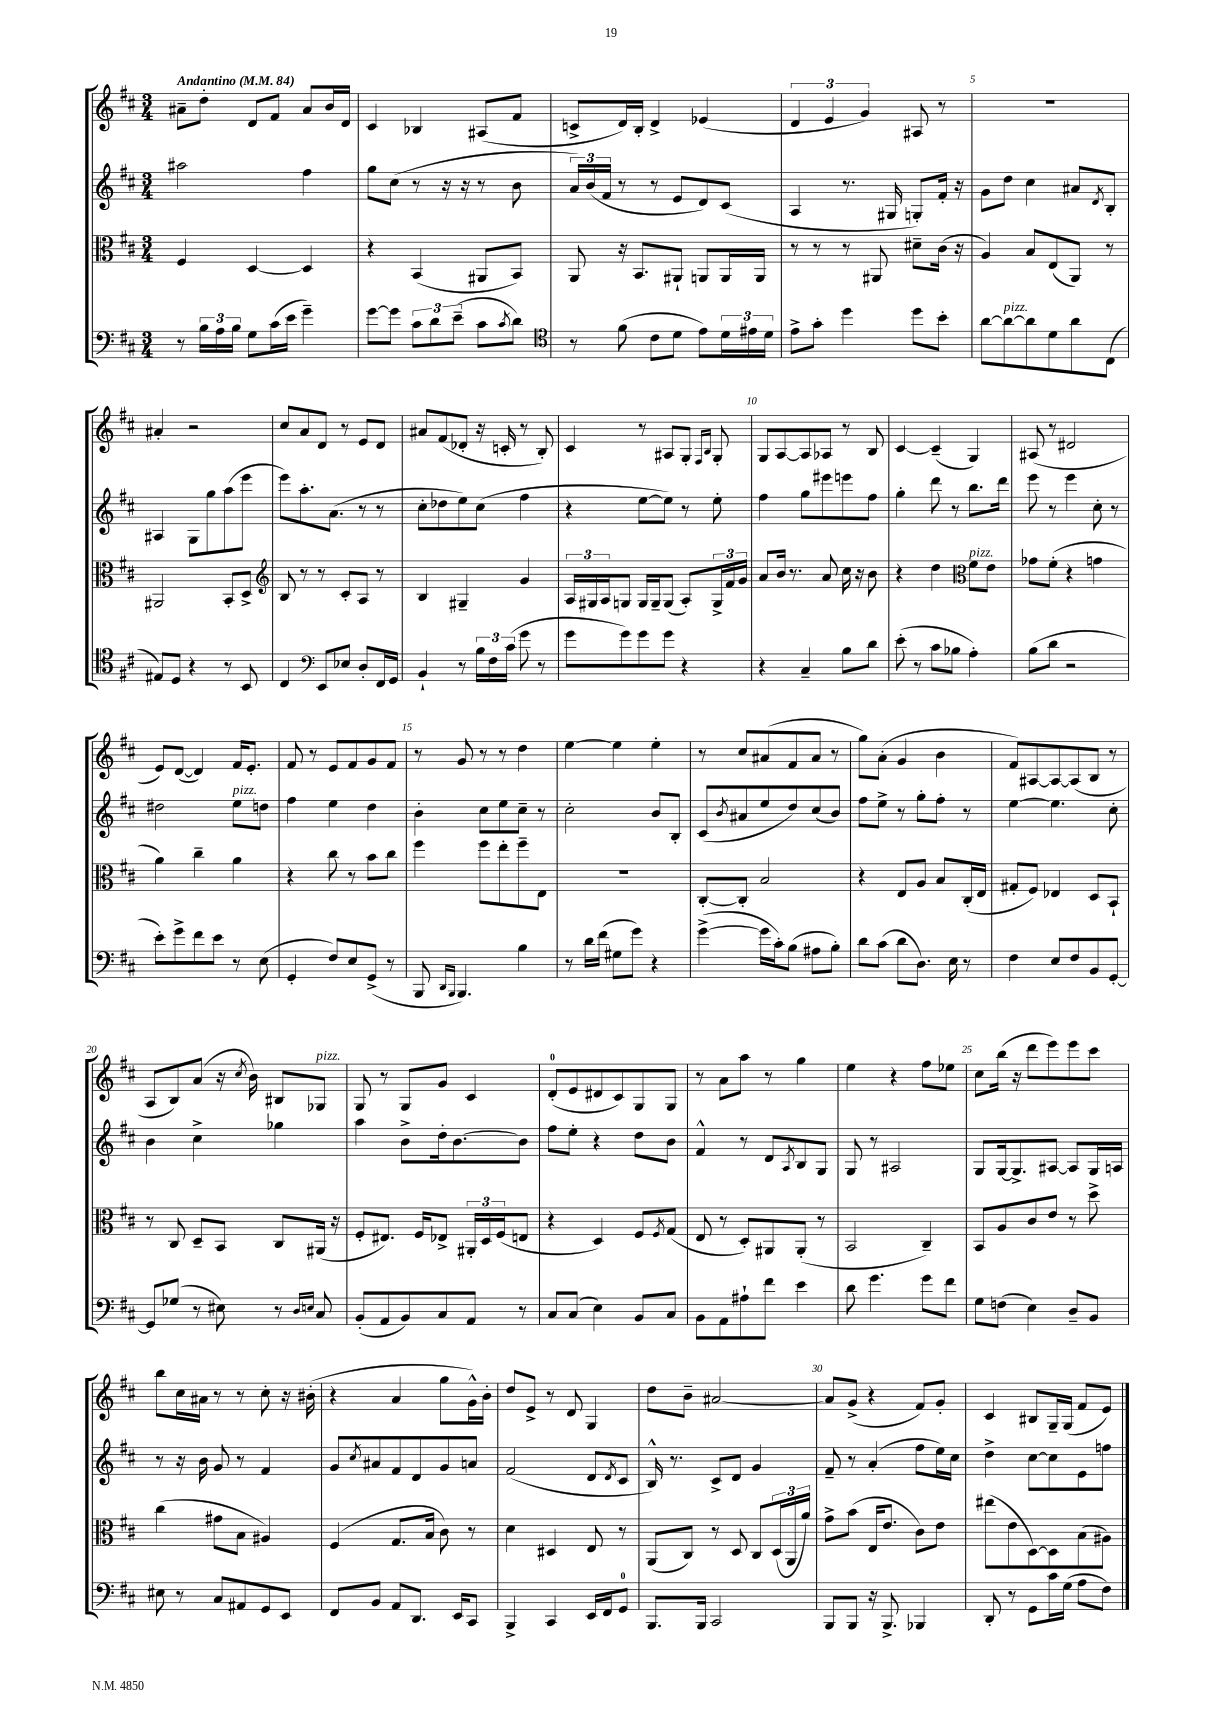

**kern	**kern	**kern	**kern
*staff4	*staff3	*staff2	*staff1
*clefF4	*clefC3	*clefG2	*clefG2
*k[f#c#]	*k[f#c#]	*k[f#c#]	*k[f#c#]
*M3/4	*M3/4	*M3/4	*M3/4
*MM84	*MM84	*MM84	*MM84
8r	4F#	2aa#	8a#~
24B	.	.	8dd'
24A	.	.	.
24B	.	.	.
8G	[4D	.	8d
(16c#	.	.	8f#
16e	.	.	.
4g~)	4D]	4ff#	8a#
.	.	.	16b
.	.	.	16d
=	=	=	=
[8g	4r	8gg	4c#
8g]	.	(8cc#	.
12c#	(4BB	8r	4B-
12d	.	.	.
.	.	16r	.
(12e~	.	.	.
.	.	16r	.
8c#	8AA#	8r	(8A#
8qc#	.	.	.
8d)	8BB)	8b	8f#
=	=	=	=
*clefC4	*	*	*
8r	8AA	24a)	8c^
.	.	(24b	.
.	.	24f#	.
(8f#	16r	8r	16d)
.	8.BB	.	16B'
8c#	.	8r	4d^
8d	8AA#`	8e	.
8e)	8AA	8d)	(4e-
24d	16AA	(8c#	.
24e#	.	.	.
.	16AA	.	.
24d	.	.	.
=	=	=	=
8e^	8r	4A	6d
8g'	8r	.	.
.	.	.	6e
4dd	8r	8.r	.
.	.	.	6g)
.	8AA#	.	.
.	.	16G#	.
8dd	8d#~	8G')	8A#
8b'	(16c#	16f#'	8r
.	16r	16r	.
=	=	=	=
[8a	4A)	8g	2.r
8a_	.	8dd	.
8a]	8B	4cc#	.
8d	(8E	.	.
8a	8AA)	8a#	.
.	.	8qd	.
(8C#	8r	8B'	.
=	=	=	=
8E#)	2AA#	4A#	4a#'
8D	.	.	.
4r	.	8G	2r
.	.	8gg	.
8r	8BB'	(8aa	.
8BB	8D^	8eee	.
=	=	=	=
*	*clefG2	*	*
4C#	8B	8eee)	8cc#
.	8r	8.aa'	8a
*clefF4	*	*	*
8EE	8r	.	8d
.	.	(8.a	.
8E-	8c#'	.	8r
8D'	8A	8r	8e
16FF#	8r	8r	8d
16GG	.	.	.
=	=	=	=
4BB`	4B	8cc#'	8a#
.	.	8dd-	(8f#
8r	4G#~	8ee)	8d-'
24B	.	(8cc#	16r
24F#	.	.	.
.	.	.	16c'
(24c#	.	.	.
8g	4g	4ff#	8r
8r	.	.	8B')
=	=	=	=
8g	24A	4r	4c#
.	24G#	.	.
.	24A	.	.
8g)	8G	.	.
8g	16G	[8ee	8r
.	16G~	.	.
8g	(8G	8ee])	8A#
4r	8A')	8r	8G'
.	.	.	16qqF#
.	.	.	16qqB
.	24G^	8ee'	8G'
.	24f#	.	.
.	24g	.	.
=	=	=	=
4r	8a	4ff#	8G
.	16b	.	[8A
.	8.r	.	.
4C#~	.	8gg	8A]
.	8a	8eee#	8A-
8B	16cc#	8eee	8r
.	16r	.	.
8d	8b	8ff#	8B
=	=	=	=
(8e'	4r	4gg'	[4c#
8r	.	.	.
8c#	4dd	8ddd	(4c#~]
8B-	.	8r	.
*	*clefC3	*	*
4A')	8f#	8.bb	4G)
.	8e	.	.
.	.	16ddd	.
=	=	=	=
(8B	8g-	8eee	(8A#
8d	(8f#'	8r	8r
2r	4r	4eee	2d#
.	4g	8cc#'	.
.	.	8r	.
=	=	=	=
8e')	4a)	2dd#	8e)
8g^	.	.	([8d
8f#	4cc#~	.	4d])
8e	.	.	.
8r	4a	8ee	16f#
.	.	.	8.e'
(8E	.	8dd	.
=	=	=	=
4GG'	4r	4ff#	8f#
.	.	.	8r
8F#)	8cc#	4ee	8e
8E	8r	.	8f#
(8GG^	8b	4dd	8g
8r	8cc#	.	8f#
=	=	=	=
8BBB	4ff#	4b'	8r
16qqDD	.	.	.
16qqBBB	.	.	.
4.BBB)	.	.	8g
.	8ff#	8cc#	8r
.	8ee'	8ee	8r
4B	8ff#~	8cc#~	4dd
.	8E	8r	.
=	=	=	=
8r	2.r	2cc#'	[4ee
16d	.	.	.
(16f#	.	.	.
8G#	.	.	4ee]
8g)	.	.	.
4r	.	8b	4ee'
.	.	8B'	.
=	=	=	=
([4g^	[8C#'	(8c#	8r
.	.	8qb	.
.	8C#']	8a#	8cc#
16g]	2B	8ee	(8a#
16c#')	.	.	.
(8B	.	8dd)	8f#
8A#	.	(8cc#	8a#
8B')	.	8b)	8r
=	=	=	=
8d	4r	8ff#	8gg)
(8c#	.	8ee^	(8a'
8d	8E	8r	4g
8.D)	8A	8gg'	.
.	8B	8ff#'	4b
16E	.	.	.
8r	(16C#'	8r	.
.	16E	.	.
=	=	=	=
4F#	8G#'	[4ee	8f#)
.	8F#)	.	[8A#
8E	4E-	4.ee]	8A#_
8F#	.	.	(8A#]
8BB	8D	.	8B
[8GG'	8BB`	8cc#'	8r
=	=	=	=
8GG]	8r	4b	8A
(8G-	8C#	.	8B)
8r	8D~	4cc#^	(8a
8E#)	8BB	.	16r
.	.	.	8qcc#
.	.	.	16b)
8r	8C#	4gg-	8B#
16qqD	.	.	.
16qqE	.	.	.
8C#	(16AA#	.	8G-
.	16r	.	.
=	=	=	=
(8BB'	8F#'	4aa	8G
8AA	8.E#)	.	8r
8BB)	.	8b^	8G
.	16F#	.	.
8C#	8E-^	16dd'	8g
.	.	[8.b	.
8AA	24AA#'	.	4c#
.	24D	.	.
.	(24F#	.	.
8r	8E	8b]	.
=	=	=	=
8C#	4r	8ff#	(8d'
(8C#	.	8ee'	8e
4E)	4D)	4r	8d#
.	.	.	8c#)
8BB	8F#	8dd	8G
.	8qF#	.	.
8C#	(8G	8b	8G
=	=	=	=
8BB	8E	4f#^^	8r
8AA	8r	.	8a
8A#`	8D')	8r	8aa
8f#	8AA#	8d	8r
.	.	8qA	.
4e	(8AA#'	8B	4gg
.	8r	8G	.
=	=	=	=
8d	2BB	8G	4ee
4.g	.	8r	.
.	.	2A#	4r
8g	4C#~)	.	8ff#
8f#	.	.	8ee-
=	=	=	=
8G	8BB	8G	8cc#
(8F	8A	[16G	(16bb
.	.	8.G^]	16r
4E)	8c#	.	8ddd
.	8e	[8A#	8eee)
8D~	8r	8A#]	8eee
8BB	8dd^	16G	8ccc#
.	.	16A	.
=	=	=	=
8E#	(4cc#	8r	8bb
8r	.	16r	16cc#
.	.	16b	16a#
8C#	8g#	8g	8r
8AA#	8B	8r	8r
8GG	4A#)	4f#	8cc#'
8EE	.	.	16r
.	.	.	(16b#'
=	=	=	=
8FF#	(4F#	8g	4r
.	.	8qcc#	.
8BB	.	8a#	.
8AA	8.G	8f#	4a
8.DD	.	8d	.
.	16B	.	.
.	8c#)	8g	8gg
16EE	.	.	.
8CC#	8r	8a	16g^^)
.	.	.	16b'
=	=	=	=
4BBB^	4d	(2f#	8dd
.	.	.	8e^
4CC#	4D#	.	8r
.	.	.	8d
16EE	8E	8d	4G
16FF#	.	.	.
.	.	8qd	.
8GG	8r	8c#	.
=	=	=	=
8.BBB	(8AA	16B^^)	8dd
.	.	8.r	.
.	8C#)	.	8b~
16BBB	.	.	.
2CC#	8r	8c#^	[2a#
.	8D	8d	.
.	8C#	4g	.
.	(24D	.	.
.	24AA	.	.
.	24a)	.	.
=	=	=	=
8BBB	8g^	8f#~	8a#]
8BBB	(8b	8r	(8g^
16r	16E	(4a'	4r
8.BBB^	8.e	.	.
4BBB-	8c#)	8ff#	8f#)
.	8e	16ee)	8g'
.	.	16cc#	.
=	=	=	=
8DD'	(8ee#	4dd^	4c#
8r	8e	.	.
8GG	[8D)	[8cc#	8B#
16c#	8D]	8cc#]	16G~
(16G	.	.	(16G
8A	(8B	8e	8f#
8F#)	8A#)	8ff	8e)
==	==	==	==
*-	*-	*-	*-
